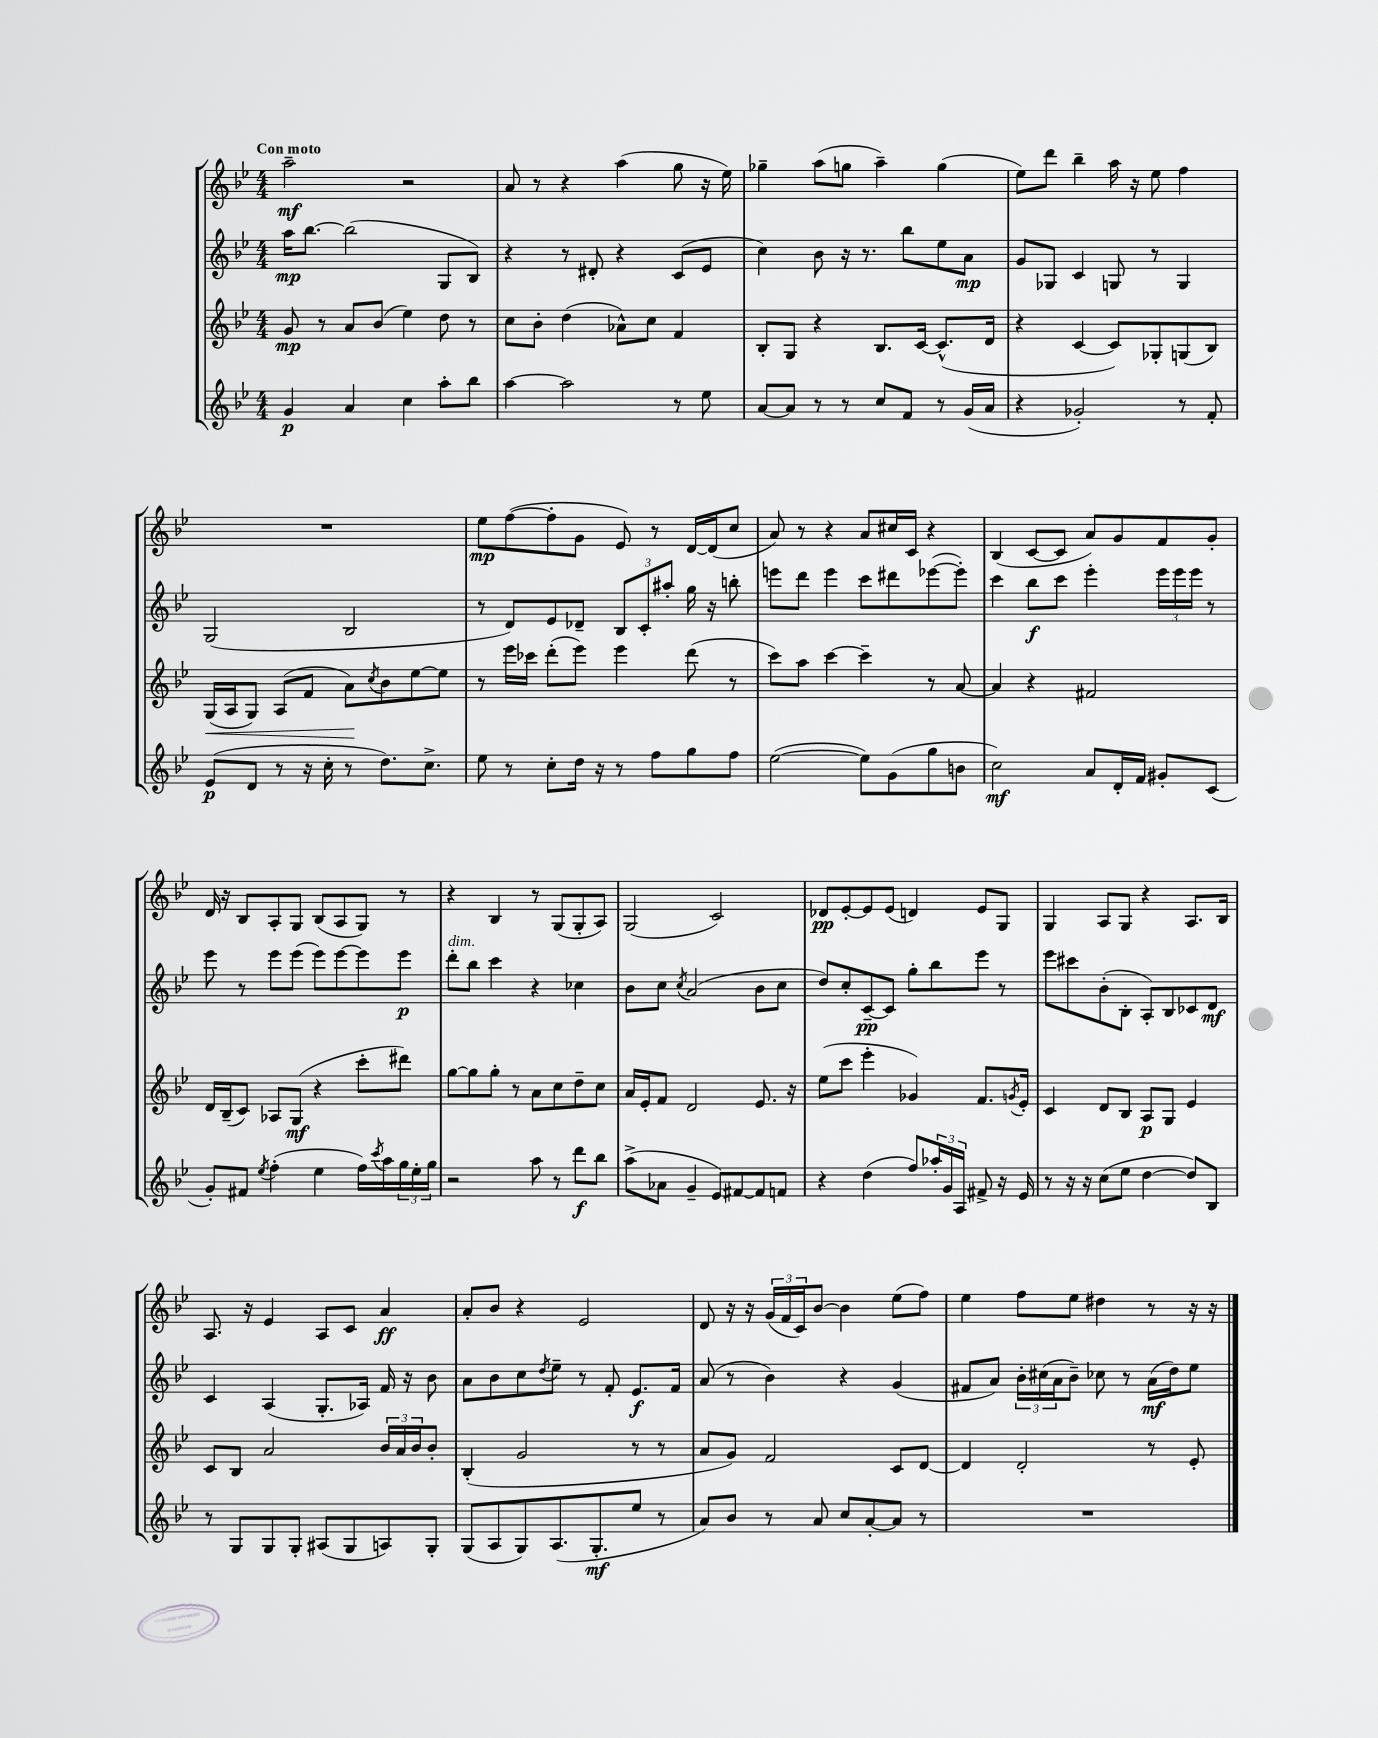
<<
\new StaffGroup <<
\new Staff = "s0" {
    \clef treble \key bes \major \numericTimeSignature \time 4/4 \tempo "Con moto"
    a''2--\mf r2 |
    a'8 r8 r4 a''4( g''8 r16 ees''16) |
    ges''4-- a''8( g''8 a''4--) g''4( |
    ees''8) d'''8 bes''4-- a''16 r16 ees''8 f''4 |
    R1 |
    ees''8\mp f''8~( f''8-. g'8 ees'8) r8 d'16~ d'16( c''8 |
    a'8) r8 r4 a'8 cis''16 c'16 r4 |
    bes4( c'8~ c'8 a'8) g'8 f'8 g'8-. |
    d'16 r16 bes8 a8-. g8 bes8( a8 g8) r8 |
    r4 bes4 r8 g8( g8-. a8) |
    g2( c'2) |
    des'8\pp ees'8~-. ees'8 ees'8( d'4) ees'8 g8 |
    g4 a8 g8 r4 a8. bes16 |
    a8. r16 ees'4 a8 c'8 a'4\ff |
    a'8-. bes'8 r4 ees'2 |
    d'8 r16 r16 \tuplet 3/2 { g'16( f'16 c'16) } bes'8~ bes'4 ees''8( f''8) |
    ees''4 f''8 ees''8 dis''4 r8 r16 r16 \bar "|." |
}
\new Staff = "s1" {
    \clef treble \key bes \major \numericTimeSignature \time 4/4
    a''16\mp bes''8.~ bes''2( g8 bes8) |
    r4 r8 dis'8-. r4 c'8( ees'8 |
    c''4) bes'8 r16 r8. bes''8 ees''8 a'8\mp |
    g'8 ges8 c'4 g8 r8 g4 |
    g2( bes2 |
    r8 d'8) ees'8 des'8-- \tuplet 3/2 { bes8 c'8-. ais''8-. } g''16 r16 b''8-. |
    e'''8 d'''8 e'''4 c'''8 dis'''8 ees'''8~( ees'''8-.) |
    c'''4 bes''8\f c'''8 ees'''4-. \tuplet 3/2 { ees'''16 ees'''16 ees'''16 } r8 |
    ees'''8 r8 ees'''8 ees'''8( ees'''8) ees'''8~ ees'''8 ees'''8\p |
    d'''8-.^\markup { \italic "dim." } bes''8 c'''4 r4 ces''4 |
    bes'8 c''8 \acciaccatura { c''8 } a'2( bes'8 c''8 |
    d''8) c''8-. c'8~--\pp c'8 g''8-. bes''8 ees'''8 r8 |
    ees'''8 cis'''8 bes'8-.( bes8-. a8-.) bes8 ces'8 d'8\mf |
    c'4 a4( g8.-. aes16) f'16 r16 bes'8 |
    a'8 bes'8 c''8 \acciaccatura { d''8 } ees''8-- r8 f'8-. ees'8.\f f'16 |
    a'8( r8 bes'4) r4 g'4( |
    fis'8 a'8) \tuplet 3/2 { bes'16-. cis''16( a'16 } bes'8--) ces''8 r8 a'16\mf( d''16) ees''8 \bar "|." |
}
\new Staff = "s2" {
    \clef treble \key bes \major \numericTimeSignature \time 4/4
    g'8\mp r8 a'8 bes'8( ees''4) d''8 r8 |
    c''8 bes'8-. d''4( aes'8-^) c''8 f'4 |
    bes8-. g8 r4 bes8. c'16~ c'8.-^( d'16 |
    r4 c'4~ c'8) ges8-. g8( bes8) |
    g16\<( a16 g8) a8( f'8 a'8\!) \acciaccatura { c''8 } bes'8 ees''8~ ees''8 |
    r8 ees'''16 ces'''16 d'''8-.( ees'''8) ees'''4 d'''8( r8 |
    c'''8) a''8 c'''4~ c'''4-- r8 a'8~ |
    a'4 r4 fis'2 |
    d'16 bes16--( c'8) aes8 g8\mf( r4 c'''8-. dis'''8) |
    g''8~ g''8 g''8-. r8 a'8 c''8 d''8-- c''8 |
    a'16 ees'16-. f'8 d'2 ees'8. r16 |
    ees''8( c'''8 ees'''4-. ges'4) f'8. \acciaccatura { g'8 } ees'16-. |
    c'4 d'8 bes8 a8\p g8 ees'4 |
    c'8 bes8 a'2 \tuplet 3/2 { bes'16 a'16 bes'16 } bes'8-. |
    bes4-.( g'2 r8 r8 |
    a'8 g'8) f'2 c'8 d'8~ |
    d'4 d'2-. r8 ees'8-. \bar "|." |
}
\new Staff = "s3" {
    \clef treble \key bes \major \numericTimeSignature \time 4/4
    g'4\p a'4 c''4 a''8-. bes''8 |
    a''4~ a''2 r8 ees''8 |
    a'8~ a'8 r8 r8 c''8 f'8 r8 g'16( a'16 |
    r4 ges'2-.) r8 f'8-. |
    ees'8\p( d'8 r8 r16 c''16-. r8 d''8.) c''8.-> |
    ees''8 r8 c''8-. d''16 r16 r8 f''8 g''8 f''8 |
    ees''2~( ees''8) g'8( g''8 b'8 |
    c''2\mf) a'8 d'16-. f'16 gis'8-. c'8( |
    g'8-.) fis'8 \acciaccatura { ees''8 } f''4-.( ees''4 f''16) \acciaccatura { c'''8 } a''16 \tuplet 3/2 { g''16 ees''16-. g''16 } |
    r2 a''8 r8 d'''8\f bes''8 |
    a''8->( aes'8 g'4-- ees'8) fis'8~ fis'8 f'8 |
    r4 d''4( f''8) \tuplet 3/2 { aes''16-. g'16 a16 } fis'8-> r16 ees'16 |
    r8 r16 r16 c''8( ees''8 d''4~ d''8) bes8 |
    r8 g8 g8 g8-. ais8( g8 a8) g8-. |
    g8( a8 g8) a8.( g8.-.\mf ees''8 r8 |
    a'8) bes'8 r8 a'8 c''8 a'8~-. a'8 r8 |
    R1 \bar "|." |
}
>>
>>
\layout { \context { \Score \remove "Bar_number_engraver" } }
